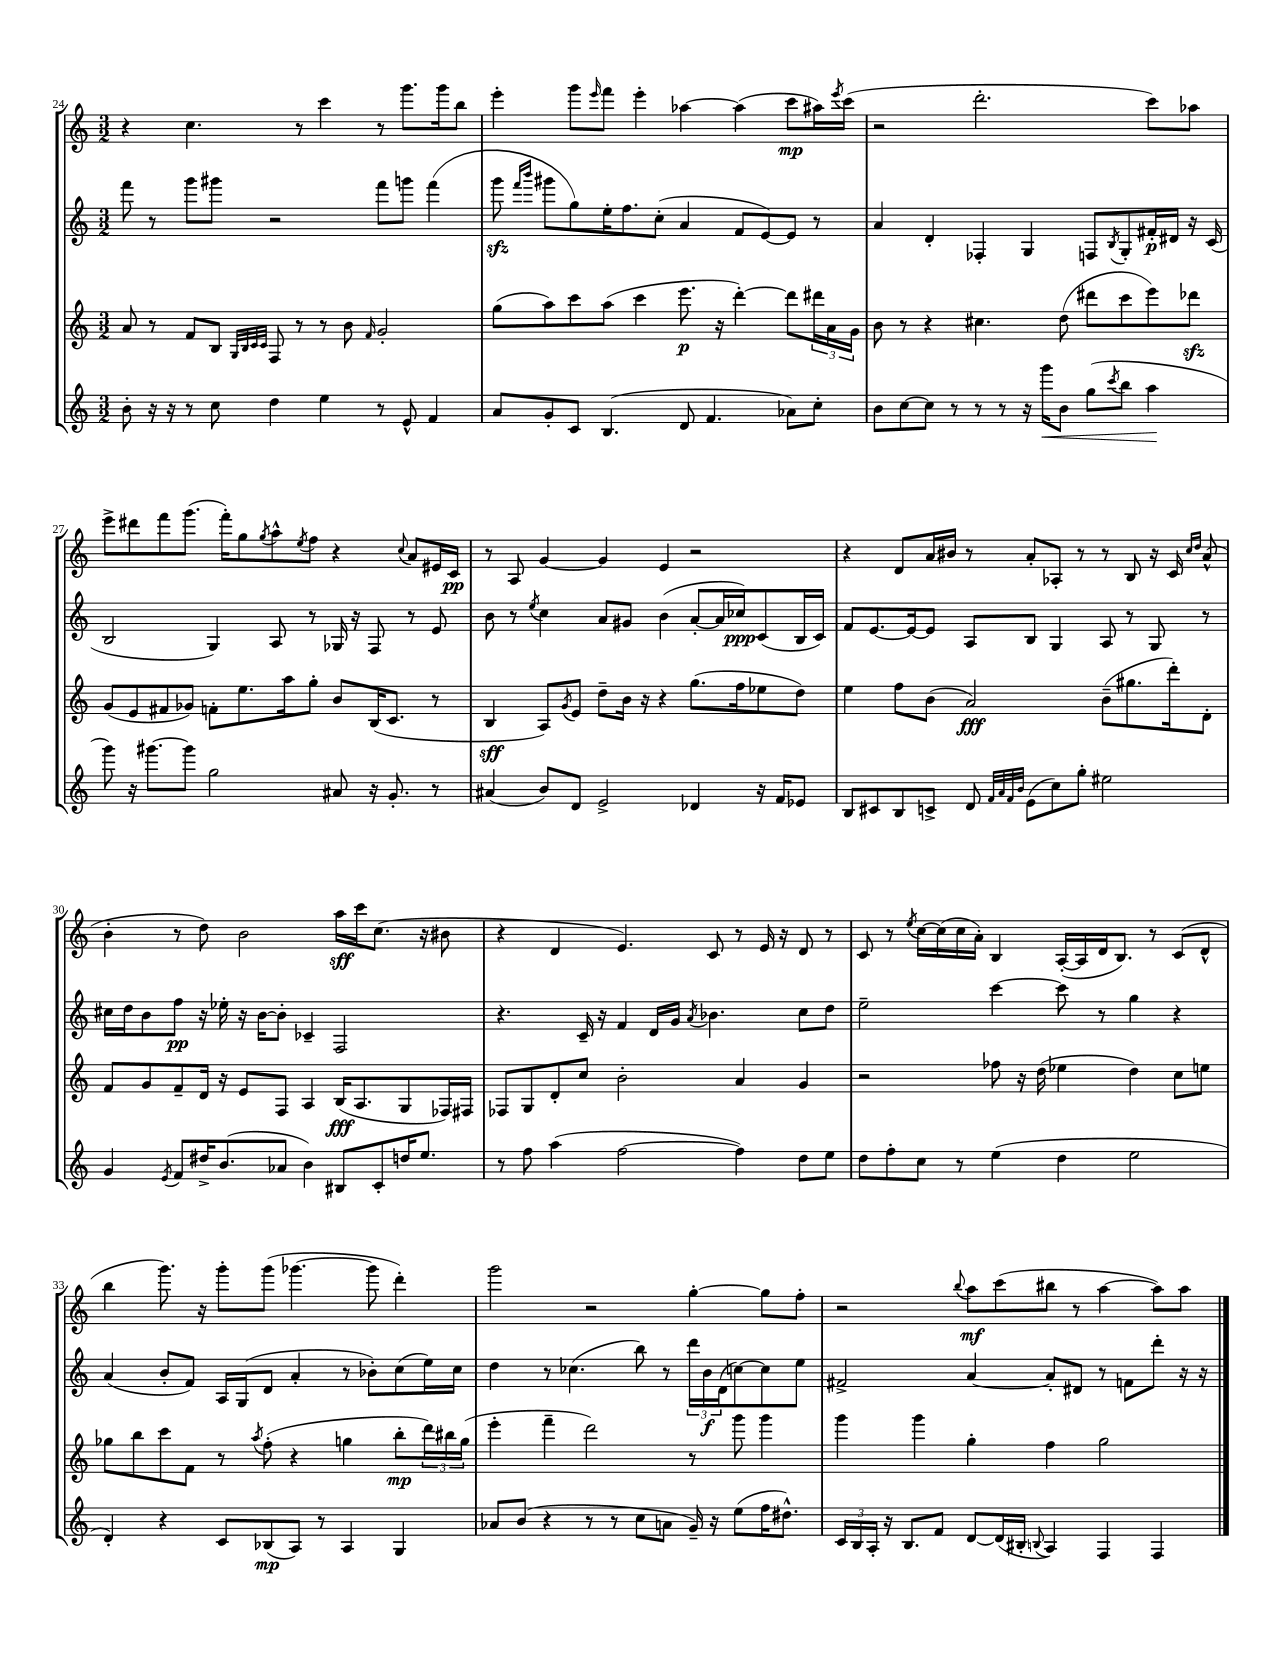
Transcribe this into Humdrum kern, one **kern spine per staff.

**kern	**kern	**kern	**kern
*staff4	*staff3	*staff2	*staff1
*clefG2	*clefG2	*clefG2	*clefG2
*k[]	*k[]	*k[]	*k[]
*M3/2	*M3/2	*M3/2	*M3/2
8b'\	8a/	8fff\	4r
16r	8r	8r	.
16r	.	.	.
8r	8f/L	8ggg\L	4.cc\
8cc\	8B/J	8ggg#\J	.
.	32qqG/LLL	.	.
.	32qqB/	.	.
.	32qqc/	.	.
.	32qqc/JJJ	.	.
4dd\	8F/	2r	.
.	8r	.	8r
4ee\	8r	.	4ccc\
.	8b\	.	.
.	16qqf/	.	.
8r	2g'/	8fff\L	8r
8e^^/	.	8ggg\J	8.ggg\L
4f/	.	(4fff\	.
.	.	.	16ggg\k
.	.	.	8bb\J
=	=	=	=
8a/L	(8gg\L	8ggg\	4eee'\
.	.	16qqfff/LL	.
.	.	16qqbbb/JJ	.
8g'/	8aa\)	8ggg#\L	.
8c/J	8ccc\	8gg\)	8ggg\L
.	.	.	16qqeee/
(4.B/	(8aa\J	16ee'\K	8fff\J
.	.	8.ff\	.
.	4ccc\	.	4eee'\
.	.	(8cc'\J	.
8d/	8.eee\	4a/	[4aa-\
4.f/	.	.	.
.	16r	.	.
.	[4ddd'\)	8f/L	(4aa-\]
.	.	[8e/)	.
8a-\L)	8ddd\]L	8e/]J	8ccc\L
8cc'\J	24ddd#\L	8r	16aa#\L)
.	24a\	.	.
.	.	.	8qeee/
.	.	.	(16ccc\JJ
.	24g\JJ	.	.
=	=	=	=
8b\L	8b\	4a/	2r
[8cc\	8r	.	.
8cc\]J	4r	4d'/	.
8r	.	.	.
8r	4.cc#\	4F-'/	2.ddd'\
8r	.	.	.
16r	.	4G/	.
16ggg\LK	.	.	.
8b\J	(8dd\	.	.
(8gg\L	8ddd#\L	8F/L	.
8qccc/	.	8qB/	.
8bb\J	8ccc\	8G'/	.
4aa\	8eee\)	16f#'/L	8ccc\L)
.	.	16d#/JJ	.
.	8ddd-\J	16r	8aa-\J
.	.	(16c/	.
=	=	=	=
8ggg\)	(8g/L	2B/	8eee^\L
16r	8e/	.	8ddd#\
[8.ggg#\L	.	.	.
.	8f#/	.	8fff\
8ggg#\]J	8g-/J)	.	(8.ggg\J
2gg\	8f'\L	4G/)	.
.	.	.	16fff'\LK)
.	8.ee\	.	8gg\
.	.	.	8qgg/
.	.	8A/	8aa^^\
.	16aa\k	.	.
.	.	.	8qee/
.	8gg'\J	8r	8ff\J
8a#/	8b/L	16G-/	4r
.	.	16r	.
16r	(16B/K	8F/	.
8.g'/	8.c/J	.	.
.	.	.	8qqcc/
.	.	8r	8a/L
8r	8r	8e/	16e#/L
.	.	.	16c/JJ
=	=	=	=
(4a#/	4B/	8b\	8r
.	.	8r	8A/
.	.	8qee/	.
8b/L)	8A/L)	4cc\	[4g/
.	8qg/	.	.
8d/J	8e/J	.	.
2e^/	8dd~\L	8a/L	4g/]
.	16b\Jk	8g#/J	.
.	16r	.	.
.	4r	(4b\	4e/
4d-/	(8.gg\L	[8a'/L	2r
.	.	16a/]L	.
.	16ff\k	16cc-/J)	.
16r	8ee-\	(8c/	.
16f/LK	.	.	.
8e-/J	8dd\J)	16B/L	.
.	.	16c/JJ)	.
=	=	=	=
8B/L	4ee\	8f/L	4r
8c#/	.	[8.e/	.
8B/	8ff\L	.	8d/L
.	.	16e/_k	.
8c^/J	(8b\J	8e/]J	16a/L
.	.	.	16b#/JJ
8d/	2a/)	8A/L	8r
32qqf/LLL	.	.	.
32qqa/	.	.	.
32qqf/	.	.	.
32qqb/JJJ	.	.	.
(8e\L	.	8B/J	8a'/L
8cc\)	.	4G/	8A-'/J
8gg'\J	.	.	8r
2ee#\	(8b~\L	8A/	8r
.	8.gg#\	8r	8B/
.	.	8G/	16r
.	16ddd'\k)	.	16c/
.	.	.	16qqcc/LL
.	.	.	16qqdd/JJ
.	8d'\J	8r	(8a^^/
=	=	=	=
4g/	8f/L	16cc#\LL	4b'\
.	.	16dd\J	.
.	8g/	8b\	.
8qe/	.	.	.
8f/L	8f~/	8ff\J	8r
16dd#^/K	16d/Jk	16r	8dd\)
(8.b/	16r	16ee-'\	.
.	8e/L	16r	2b\
.	.	[16b\LK	.
8a-/J	8F/J	8b'\]J	.
4b\)	4A/	4c-~/	.
8B#/L	(16B/LK	2F/	16aa\LL
.	8.A/	.	16ccc\J
8c'/	.	.	(8.cc\J
16dd/K	8G/	.	.
8.ee/J	.	.	16r
.	16F-/L)	.	8b#\
.	16F#/JJ	.	.
=	=	=	=
8r	8F-/L	4.r	4r
8ff\	8G/	.	.
(4aa\	8d'/	.	4d/
.	8cc/J	16c~/	.
.	.	16r	.
[2ff\	2b'\	4f/	4.e/)
.	.	16d/LL	.
.	.	16g/JJ	.
.	.	8qa/	.
.	.	4.b-\	8c/
4ff\])	4a/	.	8r
.	.	.	16e/
.	.	.	16r
8dd\L	4g/	8cc\L	8d/
8ee\J	.	8dd\J	8r
=	=	=	=
8dd\L	2r	2ee~\	8c/
8ff'\	.	.	8r
.	.	.	8qee/
8cc\J	.	.	[16cc\LL
.	.	.	(16cc\]
8r	.	.	16cc\
.	.	.	16a'\JJ)
(4ee\	8ff-\	[4ccc\	4B/
.	16r	.	.
.	(16dd\	.	.
4dd\	4ee-\	8ccc\]	([16A'/LL
.	.	.	16A/]
.	.	8r	16d/J
.	.	.	8.B/J)
2ee\	4dd\)	4gg\	.
.	.	.	8r
.	8cc\L	4r	(8c/L
.	8ee\J	.	8d^^/J
=	=	=	=
4d'/)	8gg-\L	(4a/	4bb\
.	8bb\	.	.
4r	8ccc\	8b'/L	8.ggg\)
.	8f\J	8f/J)	.
.	.	.	16r
8c/L	8r	16A/LL	8ggg'\L
.	.	(16G/J	.
.	8qaa/	.	.
(8B-/	(8ff'\	8d/J	(8ggg\J
8A/J)	4r	4a'/	[4.ggg-\
8r	.	.	.
4A/	4gg\	8r	.
.	.	8b-'\L)	8ggg-\]
4G/	8bb'\L	(8cc\	4ddd'\)
.	24ddd\L)	16ee\L)	.
.	24bb#\	.	.
.	.	16cc\JJ	.
.	(24gg\JJ	.	.
=	=	=	=
8a-/L	4eee'\	4dd\	2ggg\
(8b/J	.	.	.
4r	4fff~\	8r	.
.	.	(4.cc-\	.
8r	2ddd\)	.	2r
8r	.	.	.
8cc\L	.	8bb\)	.
8a\J	.	8r	.
16g~/)	8r	24ddd\LL	[4gg'\
.	.	24b\	.
16r	.	.	.
.	.	(24d\J	.
(8ee\L	8ggg\	[8cc\)	.
16ff\K	4ggg\	8cc\]	8gg\]L
8.dd#^^\J)	.	.	.
.	.	8ee\J	8ff'\J
=	=	=	=
24c/LL	4ggg\	2f#^/	2r
24B/	.	.	.
24A'/JJ	.	.	.
16r	.	.	.
8.B/L	.	.	.
.	4ggg\	.	.
8f/J	.	.	.
.	.	.	8qqbb/
[8d/L	4gg'\	[4a/	8aa\L
(16d/]L	.	.	(8ccc\
16B#'/JJ	.	.	.
8qqB/	.	.	.
4A/)	4ff\	8a'/]L	8bb#\J
.	.	8d#/J	8r
4F/	2gg\	8r	[4aa\
.	.	8f\L	.
4F/	.	8ddd'\J	8aa\]L)
.	.	16r	8aa\J
.	.	16r	.
==	==	==	==
*-	*-	*-	*-
